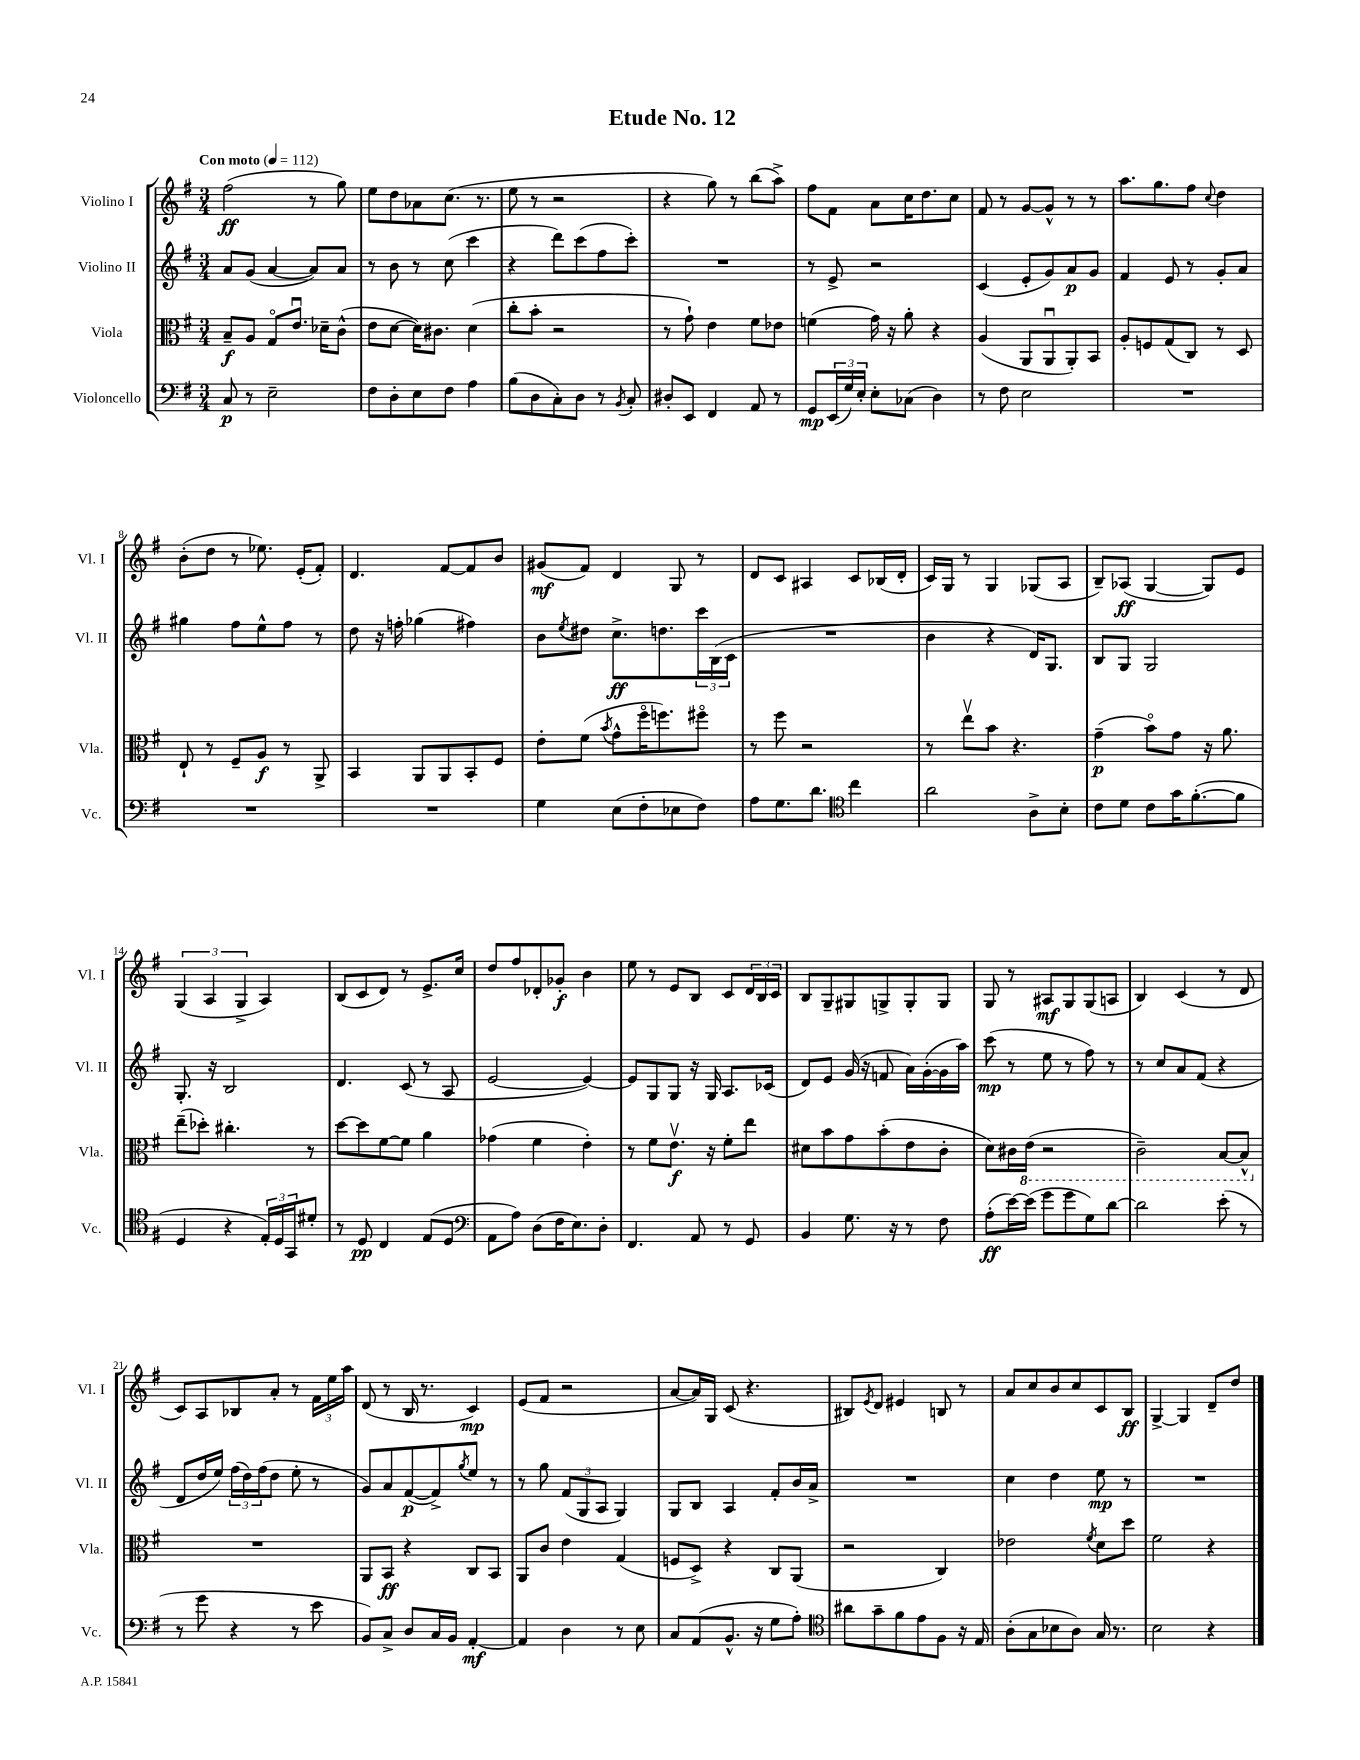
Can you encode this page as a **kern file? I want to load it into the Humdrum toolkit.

**kern	**dynam	**kern	**dynam	**kern	**dynam	**kern	**dynam
*part4	*part4	*part3	*part3	*part2	*part2	*part1	*part1
*staff4	*staff4	*staff3	*staff3	*staff2	*staff2	*staff1	*staff1
*I"Violoncello	*	*I"Viola	*	*I"Violino II	*	*I"Violino I	*
*I'Vc.	*	*I'Vla.	*	*I'Vl. II	*	*I'Vl. I	*
*clefF4	*	*clefC3	*	*clefG2	*	*clefG2	*
*k[f#]	*	*k[f#]	*	*k[f#]	*	*k[f#]	*
*M3/4	*	*M3/4	*	*M3/4	*	*M3/4	*
*MM112	*	*MM112	*	*MM112	*	*MM112	*
=1	=1	=1	=1	=1	=1	=1	=1
!	!	!	!	!	!	!LO:TX:a:B:t=Con moto	!
8C/	p	8B~/L	f	8a/L	.	(2ff#\	ff
8r	.	8A/J	.	(8g/J	.	.	.
2E~\	.	8G/L	.	[4a/	.	.	.
.	.	8.eu/J	.	.	.	.	.
.	.	.	.	8a/L])	.	8r	.
.	.	16d-X~\KL	.	.	.	.	.
.	.	(8c^^\J	.	8a/J	.	8gg\)	.
=2	=2	=2	=2	=2	=2	=2	=2
8F#\L	.	8e\L	.	8r	.	8ee\L	.
8D'\	.	[8d\J	.	8b\	.	8dd\	.
8E\	.	16d\KL])	.	8r	.	8a-X\	.
.	.	8.c#X\J	.	.	.	.	.
8F#\J	.	.	.	(8cc\	.	(8.cc\J	.
4A\	.	(4d\	.	4ccc\	.	.	.
.	.	.	.	.	.	8.r	.
=3	=3	=3	=3	=3	=3	=3	=3
(8B\L	.	8cc'\L	.	4r	.	8ee\	.
8D\	.	8b'\J	.	.	.	8r	.
8C'\)	.	2r	.	8ddd\L)	.	2r	.
8D\J	.	.	.	(8ccc\	.	.	.
8r	.	.	.	8ff#\	.	.	.
8qBB/	.	.	.	.	.	.	.
8C'/	.	.	.	8ccc'\J)	.	.	.
=4	=4	=4	=4	=4	=4	=4	=4
8D#X'/L	.	8r	.	2.r	.	4r	.
8EE/J	.	8g`\)	.	.	.	.	.
4FF#/	.	4e\	.	.	.	8gg\)	.
.	.	.	.	.	.	8r	.
8AA/	.	8f#\L	.	.	.	(8bb\L	.
8r	.	8e-X\J	.	.	.	8aa^\J)	.
=5	=5	=5	=5	=5	=5	=5	=5
8GG/L	mp	(4fn\	.	8r	.	8ff#\L	.
(24EE/L	.	.	.	8e^/	.	8f#\J	.
24G/)	.	.	.	.	.	.	.
24E'/JJ	.	.	.	.	.	.	.
8E'\L	.	16g\)	.	2r	.	8a\L	.
.	.	16r	.	.	.	.	.
(8C-X\J	.	8a'\	.	.	.	16cc\K	.
.	.	.	.	.	.	8.dd\	.
4D\)	.	4r	.	.	.	.	.
.	.	.	.	.	.	8cc\J	.
=6	=6	=6	=6	=6	=6	=6	=6
8r	.	(4A/	.	(4c/	.	8f#/	.
8F#\	.	.	.	.	.	8r	.
2E\	.	8AA/L	.	8e'/L	.	[8g/L	.
.	.	8AAu/	.	8g/)	.	8g^^/J]	.
.	.	8AA'/)	.	8a/	p	8r	.
.	.	8BB/J	.	8g/J	.	8r	.
=7	=7	=7	=7	=7	=7	=7	=7
2.r	.	8A'/L	.	4f#/	.	8.aa\L	.
.	.	8Fn/	.	.	.	.	.
.	.	.	.	.	.	8.gg\	.
.	.	(8G/	.	8e/	.	.	.
.	.	8C/J)	.	8r	.	8ff#\J	.
.	.	.	.	.	.	8qqcc/	.
.	.	8r	.	8g'/L	.	4dd\	.
.	.	8D/	.	8a/J	.	.	.
!!LO:LB:g=z
=8	=8	=8	=8	=8	=8	=8	=8
2.r	.	8E`/	.	4gg#X\	.	(8b'\L	.
.	.	8r	.	.	.	8dd\J	.
.	.	8F#~/L	.	8ff#\L	.	8r	.
.	.	8A/J	f	8ee^^\	.	8.ee-X\)	.
.	.	8r	.	8ff#\J	.	.	.
.	.	.	.	.	.	(16e'/KL	.
.	.	8AA^/	.	8r	.	8f#'/J)	.
=9	=9	=9	=9	=9	=9	=9	=9
2.r	.	4BB/	.	8dd\	.	4.d/	.
.	.	.	.	16r	.	.	.
.	.	.	.	16ffn'\	.	.	.
.	.	8AA/L	.	(4gg-X\	.	.	.
.	.	8AA/	.	.	.	[8f#/L	.
.	.	8BB'/	.	4ff#X\)	.	8f#/]	.
.	.	8F#/J	.	.	.	8b/J	.
=10	=10	=10	=10	=10	=10	=10	=10
4G\	.	8e'\L	.	8b\L	.	(8g#X/L	mf
.	.	.	.	8qee/	.	.	.
.	.	(8f#\J	.	8dd#X\J	.	8f#/J)	.
.	.	8qb/	.	.	.	.	.
(8E\L	.	8g^^\L	.	8.cc^\L	ff	4d/	.
8F#'\	.	16ff#\K	.	.	.	.	.
.	.	8.ffn\)	.	8.ddn\	.	.	.
8E-X\	.	.	.	.	.	8G/	.
8F#\J)	.	8ff#X\J	.	24ccc\L	.	8r	.
.	.	.	.	(24B\	.	.	.
.	.	.	.	24c\JJ	.	.	.
=11	=11	=11	=11	=11	=11	=11	=11
8A\L	.	8r	.	2.r	.	8d/L	.
8.G\	.	8ff#\	.	.	.	8c/J	.
.	.	2r	.	.	.	4A#X/	.
8.d\J	.	.	.	.	.	.	.
*clefC4	*	*	*	*	*	*	*
4cc\	.	.	.	.	.	8c/L	.
.	.	.	.	.	.	(16B-X/L	.
.	.	.	.	.	.	16d'/JJ	.
=12	=12	=12	=12	=12	=12	=12	=12
2a\	.	8r	.	4b\	.	16c/LL)	.
.	.	.	.	.	.	16G/JJ	.
.	.	8eev\L	.	.	.	8r	.
.	.	8b\J	.	4r	.	4G/	.
.	.	4.r	.	.	.	.	.
8A^\L	.	.	.	16d/KL)	.	(8G-X/L	.
.	.	.	.	8.G/J	.	.	.
8B'\J	.	.	.	.	.	8A/J	.
=13	=13	=13	=13	=13	=13	=13	=13
8c\L	.	(4g~\	p	8B/L	.	8B~/L)	.
8d\J	.	.	.	8G/J	.	(8A-X/J	ff
8c\L	.	8b\L)	.	2G/	.	[4G/	.
16g\K	.	8g\J	.	.	.	.	.
([8.f#'\	.	.	.	.	.	.	.
.	.	16r	.	.	.	8G/L])	.
.	.	8.a\	.	.	.	.	.
8f#\J]	.	.	.	.	.	8e/J	.
!!LO:LB:g=z
=14	=14	=14	=14	=14	=14	=14	=14
4D/	.	(8ee~\L	.	8.G'/	.	(6G/	.
.	.	8dd-X'\J)	.	.	.	.	.
.	.	.	.	.	.	6A/	.
.	.	.	.	16r	.	.	.
4r	.	4.cc#X'\	.	2B/	.	.	.
.	.	.	.	.	.	6G^/	.
24E'/LL)	.	.	.	.	.	4A/)	.
24D/	.	.	.	.	.	.	.
24GG/J	.	.	.	.	.	.	.
8d#X'/J	.	8r	.	.	.	.	.
=15	=15	=15	=15	=15	=15	=15	=15
8r	.	[8dd\L	.	4.d/	.	(8B/L	.
8D/	pp	8dd\]	.	.	.	8c/	.
4C/	.	[8f#\	.	.	.	8d/J)	.
.	.	8f#\J]	.	(8c/	.	8r	.
(8E/L	.	4a\	.	8r	.	8.e^/L	.
8D/J	.	.	.	8A/	.	.	.
.	.	.	.	.	.	16cc/Jk	.
=16	=16	=16	=16	=16	=16	=16	=16
*clefF4	*	*	*	*	*	*	*
8AA\L	.	(4g-X\	.	[2e/	.	8dd/L	.
8A\J)	.	.	.	.	.	8ff#/	.
(8D\L	.	4f#\	.	.	.	8d-X'/	.
16F#\K	.	.	.	.	.	8g-X'/J	f
8.E\)	.	.	.	.	.	.	.
.	.	4e'\)	.	4e/_)	.	4b\	.
8D'\J	.	.	.	.	.	.	.
=17	=17	=17	=17	=17	=17	=17	=17
4.FF#/	.	8r	.	8e/L]	.	8ee\	.
.	.	8f#\L	.	8G/	.	8r	.
.	.	8.ev\J	f	8G/J	.	8e/L	.
8AA/	.	.	.	16r	.	8B/J	.
.	.	16r	.	16G/	.	.	.
8r	.	8f#'\L	.	8.A/L	.	8c/L	.
8GG/	.	8ee\J	.	.	.	24d/L	.
.	.	.	.	.	.	24B/	.
.	.	.	.	(16c-X/Jk	.	.	.
.	.	.	.	.	.	24c/JJ	.
=18	=18	=18	=18	=18	=18	=18	=18
4BB/	.	8d#X\L	.	8d/L)	.	8B/L	.
.	.	8b\	.	8e/J	.	8G~/	.
8.G\	.	8g\	.	(16g/	.	8G#X/	.
.	.	.	.	16r	.	.	.
.	.	(8b'\	.	8fn/	.	8Gn^/	.
16r	.	.	.	.	.	.	.
8r	.	8e\	.	16a\LL)	.	8G'/	.
.	.	.	.	([16g'\	.	.	.
8F#\	.	8c'\J	.	16g\]	.	8G/J	.
.	.	.	.	16aa\JJ)	.	.	.
=19	=19	=19	=19	=19	=19	=19	=19
(8A'\L	ff	8d\L)	.	(8ccc\	mp	8G/	.
[16e\L)	.	16c#X\L	.	8r	.	8r	.
*	*	*8ba	*	*	*	*	*
(16e\JJ]	.	(16E\JJ	.	.	.	.	.
8g\L	.	2r	.	8ee\	.	8A#X/L	mf
8g\	.	.	.	8r	.	8G/	.
8G\)	.	.	.	8ff#\)	.	(8G/	.
[8d\J	.	.	.	8r	.	8An/J	.
=20	=20	=20	=20	=20	=20	=20	=20
2d\]	.	2C~\)	.	8r	.	4B/)	.
.	.	.	.	8cc/L	.	.	.
.	.	.	.	8a/	.	(4c/	.
.	.	.	.	(8f#/J	.	.	.
(8e'\	.	[8BB/L	.	4r	.	8r	.
8r	.	8BB^^/J]	.	.	.	8d/	.
!!LO:LB:g=z
=21	=21	=21	=21	=21	=21	=21	=21
*	*	*X8ba	*	*	*	*	*
8r	.	2.r	.	8d/L	.	8c/L)	.
8g\	.	.	.	16dd/L	.	8A/	.
.	.	.	.	16ee/JJ)	.	.	.
4r	.	.	.	(24ff#\LL	.	8B-X/	.
.	.	.	.	24dd\)	.	.	.
.	.	.	.	(24ff#\J	.	.	.
.	.	.	.	8dd\J	.	8a'/J	.
8r	.	.	.	8ee'\	.	8r	.
8e\	.	.	.	8r	.	24f#\LL	.
.	.	.	.	.	.	24ee\	.
.	.	.	.	.	.	24aa\JJ	.
=22	=22	=22	=22	=22	=22	=22	=22
8BB/L)	.	8AA/L	.	8g/L)	.	(8d/	.
8C^/J	.	8BB/J	ff	8a/	.	8r	.
8D/L	.	4r	.	([8f#/	p	16B/	.
.	.	.	.	.	.	8.r	.
16C/L	.	.	.	8f#^/])	.	.	.
16BB/JJ	.	.	.	.	.	.	.
.	.	.	.	8qgg/	.	.	.
[4AA'/	mf	8C/L	.	8ee/J	.	4c/)	mp
.	.	8BB/J	.	8r	.	.	.
=23	=23	=23	=23	=23	=23	=23	=23
4AA/]	.	8AA/L	.	8r	.	(8e/L	.
.	.	8c/J	.	8gg\	.	8f#/J	.
4D\	.	4e\	.	(12f#/L	.	2r	.
.	.	.	.	12G/	.	.	.
.	.	.	.	12A/J	.	.	.
8r	.	(4G/	.	4G/)	.	.	.
8E\	.	.	.	.	.	.	.
=24	=24	=24	=24	=24	=24	=24	=24
8C/L	.	8Fn/L	.	8G/L	.	[8a/L	.
(8AA/	.	8D^/J)	.	8B/J	.	16a/L])	.
.	.	.	.	.	.	16G/JJ	.
8.BB^^/J	.	4r	.	4A/	.	(8c/	.
.	.	.	.	.	.	4.r	.
16r	.	.	.	.	.	.	.
8G\L	.	8C/L	.	8f#'/L	.	.	.
8A'\J)	.	(8AA/J	.	16b/L	.	.	.
.	.	.	.	16a^/JJ	.	.	.
=25	=25	=25	=25	=25	=25	=25	=25
*clefC4	*	*	*	*	*	*	*
8a#X\L	.	2r	.	2.r	.	8B#X/L)	.
.	.	.	.	.	.	8qe/	.
8g~\	.	.	.	.	.	8d/J	.
8f#\	.	.	.	.	.	4e#X/	.
8e\	.	.	.	.	.	.	.
8F#\J	.	4C/)	.	.	.	8Bn/	.
16r	.	.	.	.	.	8r	.
16E/	.	.	.	.	.	.	.
=26	=26	=26	=26	=26	=26	=26	=26
(8A'\L	.	2e-X\	.	4cc\	.	8a/L	.
8G\	.	.	.	.	.	8cc/	.
8B-X\	.	.	.	4dd\	.	8b/	.
8A\J)	.	.	.	.	.	8cc/	.
.	.	8qf#/	.	.	.	.	.
16G/	.	8d\L	.	8ee\	mp	8c/	.
8.r	.	.	.	.	.	.	.
.	.	8dd\J	.	8r	.	8B/J	ff
=27	=27	=27	=27	=27	=27	=27	=27
2B\	.	2f#\	.	2.r	.	[4G^/	.
.	.	.	.	.	.	4G/]	.
4r	.	4r	.	.	.	8d~/L	.
.	.	.	.	.	.	8dd/J	.
==	==	==	==	==	==	==	==
*-	*-	*-	*-	*-	*-	*-	*-
